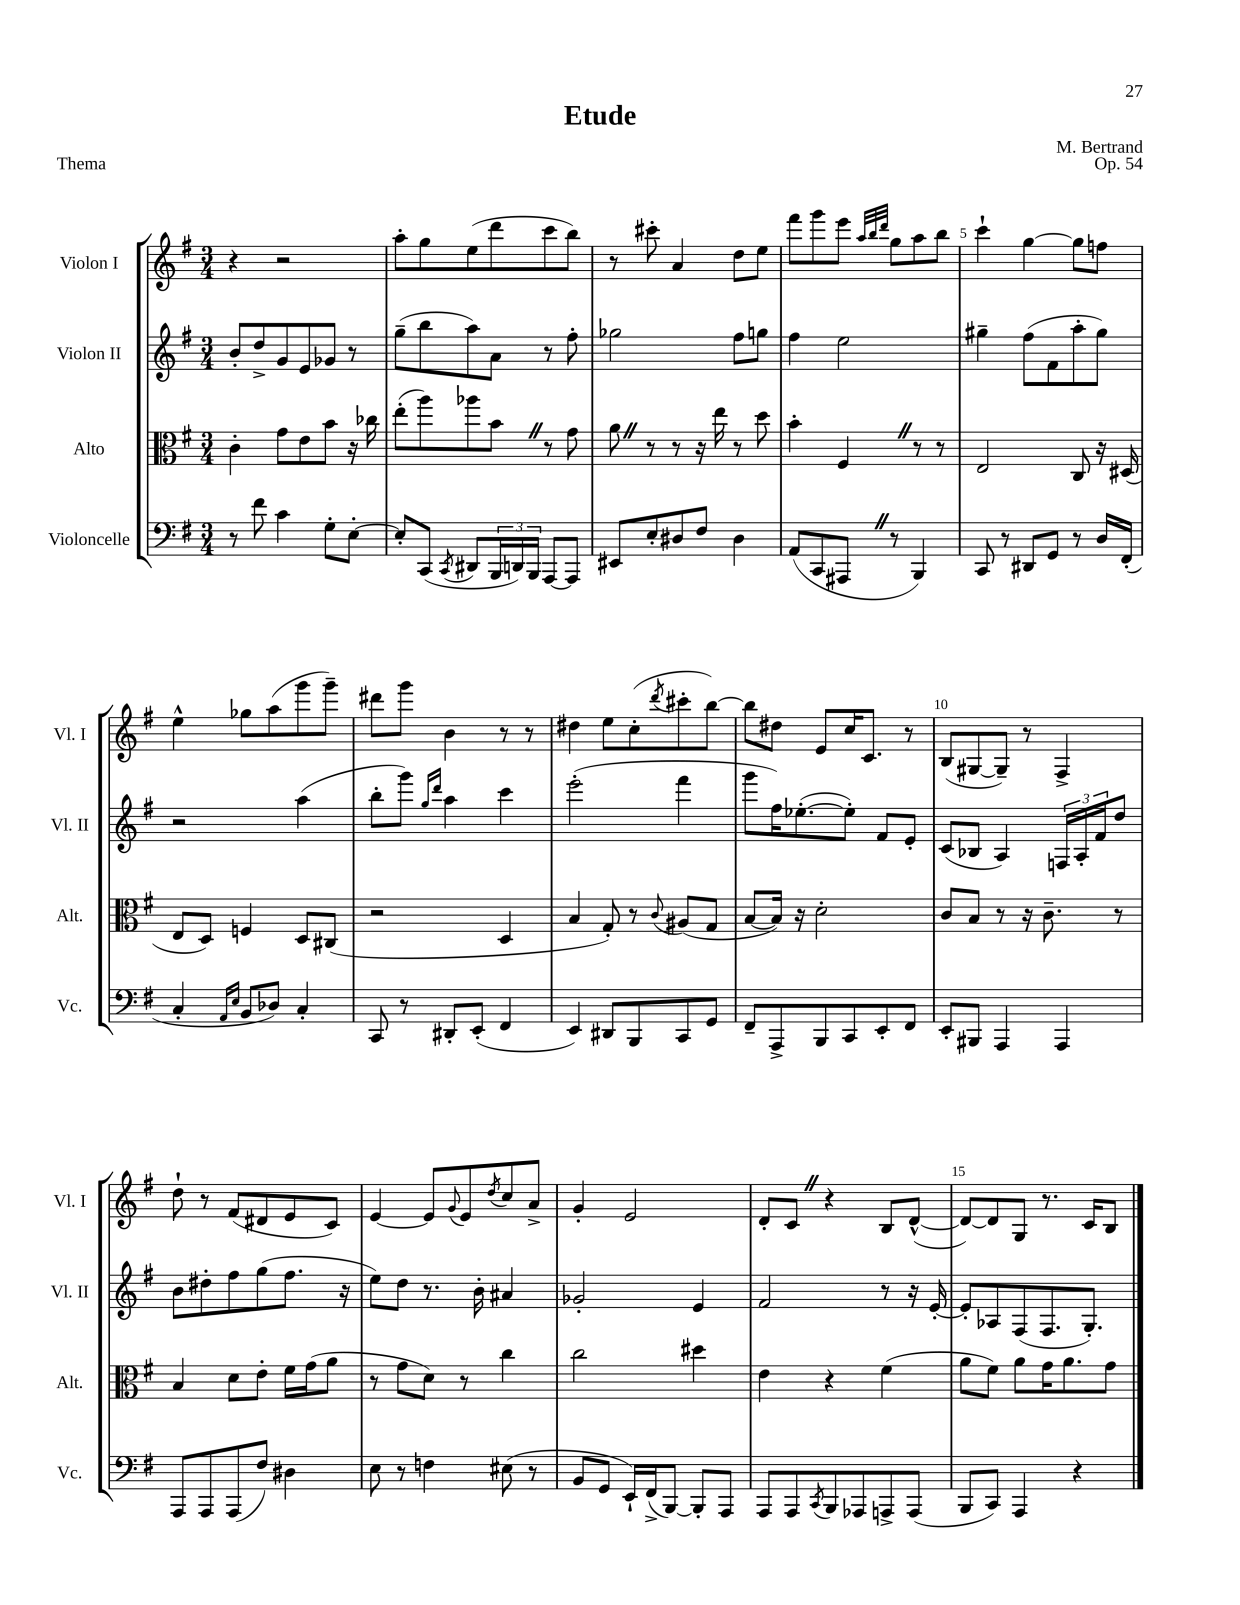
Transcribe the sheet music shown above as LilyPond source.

\header { title = "Etude" composer = "M. Bertrand" opus = "Op. 54" piece = "Thema" }
<<
\new StaffGroup <<
\new Staff = "s0" \with { instrumentName = "Violon I" shortInstrumentName = "Vl. I" } {
    \clef treble \key g \major \numericTimeSignature \time 3/4
    r4 r2 |
    a''8-. g''8 e''8( d'''8 c'''8 b''8) |
    r8 cis'''8-. a'4 d''8 e''8 |
    fis'''8 g'''8 e'''8 \grace { a''32 b''32 d'''32 } g''8 a''8 b''8 |
    c'''4-! g''4~ g''8 f''8 |
    e''4-^ ges''8 a''8( g'''8 g'''8--) |
    dis'''8 g'''8 b'4 r8 r8 |
    dis''4 e''8 c''8-.( \acciaccatura { d'''8 } cis'''8-. b''8~) |
    b''8 dis''8 e'8 c''16 c'8. r8 |
    b8( gis8~ gis8--) r8 fis4-> |
    d''8-! r8 fis'8( dis'8 e'8 c'8) |
    e'4~ e'8 \appoggiatura { g'8 } e'8 \acciaccatura { d''8 } c''8 a'8-> |
    g'4-. e'2 |
    d'8-. c'8 \once \override BreathingSign.text = \markup { \musicglyph "scripts.caesura.straight" } \breathe r4 b8 d'8~-^( |
    d'8~) d'8 g8 r8. c'16 b8 \bar "|." |
}
\new Staff = "s1" \with { instrumentName = "Violon II" shortInstrumentName = "Vl. II" } {
    \clef treble \key g \major \numericTimeSignature \time 3/4
    b'8-. d''8-> g'8 e'8 ges'8 r8 |
    g''8--( b''8 a''8) a'8 r8 fis''8-. |
    ges''2 fis''8 g''8 |
    fis''4 e''2 |
    gis''4-- fis''8( fis'8 a''8-. gis''8) |
    r2 a''4( |
    b''8-. g'''8) \grace { g''16 d'''16 } a''4 c'''4 |
    e'''2-.( fis'''4 |
    g'''8 fis''16) ees''8.~-.( ees''8-.) fis'8 e'8-. |
    c'8( bes8 a4) \tuplet 3/2 { f16 a16-. fis'16 } d''8 |
    b'8 dis''8-. fis''8 g''8( fis''8. r16 |
    e''8) d''8 r8. b'16-. ais'4 |
    ges'2-. e'4 |
    fis'2 r8 r16 e'16~-. |
    e'8-. aes8 fis8( fis8. g8.-.) \bar "|." |
}
\new Staff = "s2" \with { instrumentName = "Alto" shortInstrumentName = "Alt." } {
    \clef alto \key g \major \numericTimeSignature \time 3/4
    c'4-. g'8 e'8 b'8 r16 ces''16 |
    e''8-.( a''8) aes''8 b'8 \once \override BreathingSign.text = \markup { \musicglyph "scripts.caesura.straight" } \breathe r8 g'8 |
    a'8 \once \override BreathingSign.text = \markup { \musicglyph "scripts.caesura.straight" } \breathe r8 r8 r16 e''16 r8 d''8 |
    b'4-. fis4 \once \override BreathingSign.text = \markup { \musicglyph "scripts.caesura.straight" } \breathe r8 r8 |
    e2 c8 r16 dis16( |
    e8 d8) f4 d8 cis8( |
    r2 d4 |
    b4 g8-.) r8 \appoggiatura { c'8 } ais8( g8 |
    b8~ b16) r16 d'2-. |
    c'8 b8 r8 r16 c'8.-- r8 |
    b4 d'8 e'8-. fis'16 g'16( a'8 |
    r8 g'8 d'8) r8 c''4 |
    c''2 dis''4 |
    e'4 r4 fis'4( |
    a'8 fis'8) a'8 g'16 a'8. g'8 \bar "|." |
}
\new Staff = "s3" \with { instrumentName = "Violoncelle" shortInstrumentName = "Vc." } {
    \clef bass \key g \major \numericTimeSignature \time 3/4
    r8 fis'8 c'4 g8-. e8~-. |
    e8-. c,8( \acciaccatura { c,8 } dis,8 \tuplet 3/2 { b,,16 d,16) b,,16 } a,,8~ a,,8 |
    eis,8 e8-. dis8 fis8 dis4 |
    a,8( c,8 ais,,8 \once \override BreathingSign.text = \markup { \musicglyph "scripts.caesura.straight" } \breathe r8 b,,4) |
    c,8 r8 dis,8 g,8 r8 d16 fis,16-.( |
    c4-. \grace { a,16 e16 } b,8 des8) c4-. |
    c,8 r8 dis,8-. e,8-.( fis,4 |
    e,4) dis,8 b,,8 c,8 g,8 |
    fis,8-- a,,8-> b,,8 c,8 e,8-. fis,8 |
    e,8-. bis,,8 a,,4 a,,4 |
    a,,8 a,,8 a,,8( fis8) dis4 |
    e8 r8 f4 eis8( r8 |
    b,8 g,8 e,16-!) fis,16->( b,,8~) b,,8-. a,,8 |
    a,,8 a,,8 \acciaccatura { c,8 } b,,8 aes,,8 a,,8-> a,,8( |
    b,,8 c,8) a,,4 r4 \bar "|." |
}
>>
>>
\layout { \context { \Score \override BarNumber.break-visibility = ##(#f #t #t) barNumberVisibility = #(every-nth-bar-number-visible 5) } }
